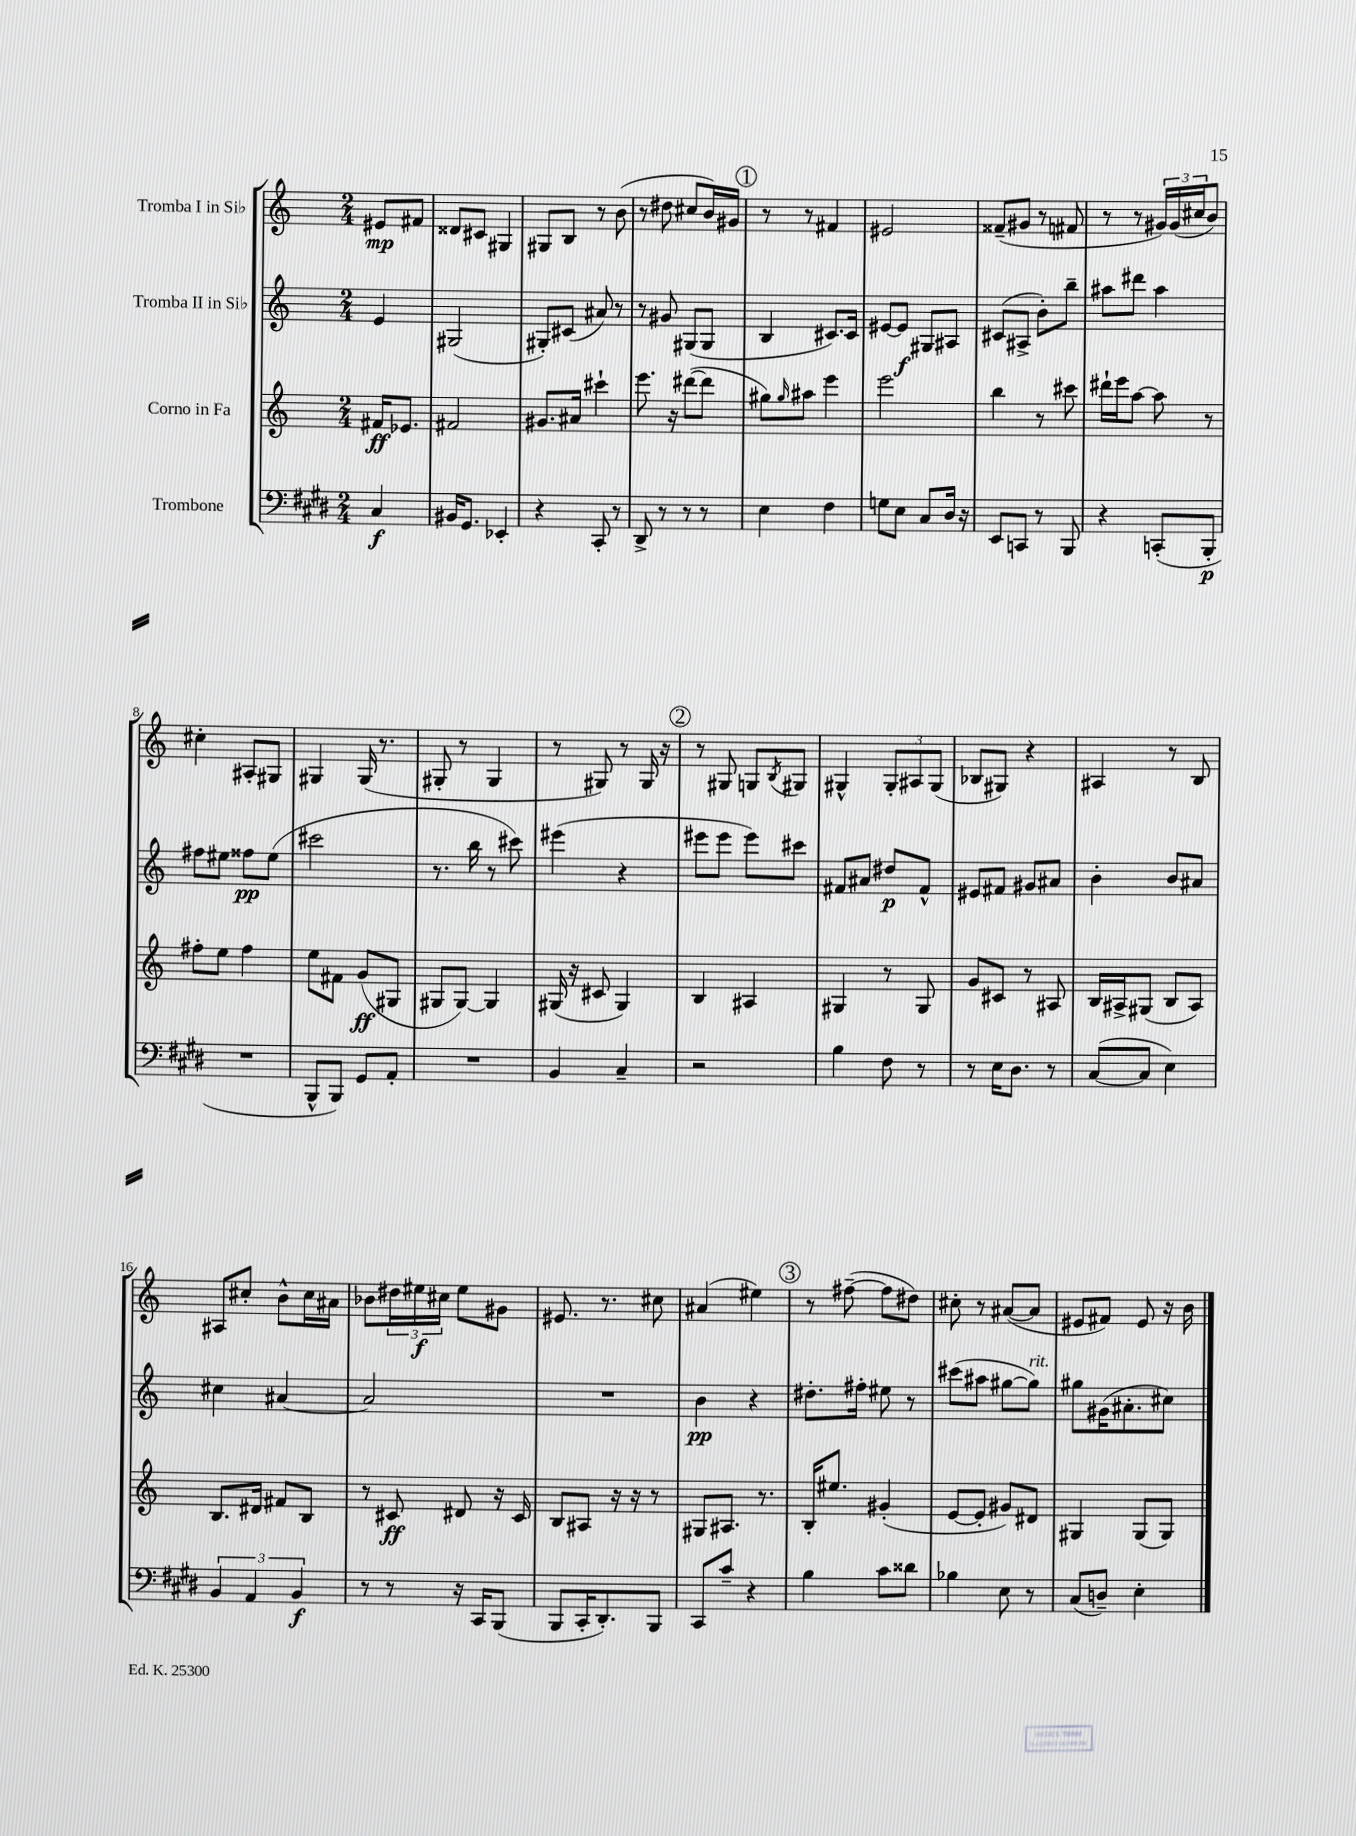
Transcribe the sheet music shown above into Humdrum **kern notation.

**kern	**dynam	**kern	**dynam	**kern	**dynam	**kern	**dynam
*part4	*part4	*part3	*part3	*part2	*part2	*part1	*part1
*staff4	*staff4	*staff3	*staff3	*staff2	*staff2	*staff1	*staff1
*I"Trombone	*	*I"Corno in Fa	*	*I"Tromba II in Si♭	*	*I"Tromba I in Si♭	*
*clefF4	*	*clefG2	*	*clefG2	*	*clefG2	*
*k[f#c#g#d#]	*	*k[]	*	*k[]	*	*k[]	*
*M2/4	*	*M2/4	*	*M2/4	*	*M2/4	*
=	=	=	=	=	=	=	=
4C#/	f	16f#X/KL	ff	4e/	.	8e#X/L	mp
.	.	8.e-X/J	.	.	.	.	.
.	.	.	.	.	.	8f#X/J	.
=1	=1	=1	=1	=1	=1	=1	=1
16BB#X/KL	.	2f#X/	.	(2G#X/	.	8d##X/L	.
8.GG#/J	.	.	.	.	.	.	.
.	.	.	.	.	.	8c#X/J	.
4EE-X'/	.	.	.	.	.	4G#X/	.
=2	=2	=2	=2	=2	=2	=2	=2
4r	.	8.g#X/L	.	8G#X'/L)	.	8G#X/L	.
.	.	.	.	(8c#X/J	.	8B/J	.
.	.	16a#X/Jk	.	.	.	.	.
8CC#'/	.	4ccc#X`\	.	8a#X/)	.	8r	.
8r	.	.	.	8r	.	(8b\	.
=3	=3	=3	=3	=3	=3	=3	=3
8DD#^/	.	8.eee\	.	8r	.	8r	.
8r	.	.	.	8g#X/	.	8dd#X\	.
.	.	16r	.	.	.	.	.
8r	.	([8ddd#X\L	.	(8G#X/L	.	8cc#X/L	.
8r	.	8ddd#\J]	.	8G#/J	.	16b/L)	.
.	.	.	.	.	.	16g#X/JJ	.
!!LO:REH:place=s1:t=1
=4	=4	=4	=4	=4	=4	=4	=4
4E\	.	8gg#X\L)	.	4B/	.	8r	.
.	.	16qqgg#/	.	.	.	.	.
.	.	8aa#X\J	.	.	.	8r	.
4F#\	.	4eee\	.	8.c#X/L)	.	4f#X/	.
.	.	.	.	16c#/Jk	.	.	.
=5	=5	=5	=5	=5	=5	=5	=5
8Gn\L	.	2eee\	.	[8e#X/L	.	2e#X/	.
8E\J	.	.	.	8e#/J]	f	.	.
8C#/L	.	.	.	8G#X/L	.	.	.
16D#/Jk	.	.	.	8A#X/J	.	.	.
16r	.	.	.	.	.	.	.
=6	=6	=6	=6	=6	=6	=6	=6
8EE/L	.	4bb\	.	(8c#X/L	.	(8f##X~/L	.
8CCn/J	.	.	.	8A#X^/J	.	8g#X/J	.
8r	.	8r	.	8b'\L)	.	8r	.
8BBB/	.	8ccc#X\	.	8bb~\J	.	8f#X/	.
=7	=7	=7	=7	=7	=7	=7	=7
4r	.	16ddd#X`\LL	.	8aa#X\L	.	8r	.
.	.	16eee\J	.	.	.	.	.
.	.	[8aa\J	.	8ddd#X\J	.	8r	.
(8CCn'/L	.	8aa\]	.	4aa#\	.	24g#X/LL)	.
.	.	.	.	.	.	(24g#/	.
.	.	.	.	.	.	24cc#X/J	.
8BBB'/J	p	8r	.	.	.	8b/J)	.
!!LO:LB:g=z
=8	=8	=8	=8	=8	=8	=8	=8
2r	.	8ff#X'\L	.	8ff#X\L	.	4cc#X'\	.
.	.	8ee\J	.	8ee#X\J	.	.	.
.	.	4ff#\	.	8ff##X\L	pp	8A#X'/L	.
.	.	.	.	(8ee#\J	.	8G#X/J	.
=9	=9	=9	=9	=9	=9	=9	=9
8BBB^^/L	.	8ee\L	.	2ccc#X\	.	4G#X/	.
8BBB/J)	.	8f#X\J	.	.	.	.	.
8GG#/L	.	(8g/L	ff	.	.	(16G#/	.
.	.	.	.	.	.	8.r	.
8AA'/J	.	8G#X/J	.	.	.	.	.
=10	=10	=10	=10	=10	=10	=10	=10
2r	.	8G#X/L	.	8.r	.	8G#X'/	.
.	.	[8G#/J)	.	.	.	8r	.
.	.	.	.	16bb\	.	.	.
.	.	4G#/]	.	8r	.	4G#/	.
.	.	.	.	8ccc#X\)	.	.	.
=11	=11	=11	=11	=11	=11	=11	=11
4BB/	.	(16G#X/	.	(4eee#X\	.	8r	.
.	.	16r	.	.	.	.	.
.	.	8c#X/	.	.	.	8G#X/)	.
4C#~/	.	4G#/)	.	4r	.	8r	.
.	.	.	.	.	.	16G#/	.
.	.	.	.	.	.	16r	.
!!LO:REH:place=s1:t=2
=12	=12	=12	=12	=12	=12	=12	=12
2r	.	4B/	.	8eee#X\L	.	8r	.
.	.	.	.	8eee#\J	.	8G#X/	.
.	.	4A#X/	.	8eee#\L)	.	8Gn/L	.
.	.	.	.	.	.	8qB/	.
.	.	.	.	8ccc#X\J	.	8G#X/J	.
=13	=13	=13	=13	=13	=13	=13	=13
4B\	.	4G#X/	.	8f#X/L	.	4G#X^^/	.
.	.	.	.	8a#X/J	.	.	.
8F#\	.	8r	.	8dd#X/L	p	12G#'/L	.
.	.	.	.	.	.	12A#X/	.
8r	.	8G#/	.	8f#^^/J	.	.	.
.	.	.	.	.	.	(12G#/J	.
=14	=14	=14	=14	=14	=14	=14	=14
8r	.	8g/L	.	8e#X/L	.	8B-X/L	.
16E\KL	.	8c#X/J	.	8f#X/J	.	8G#X/J)	.
8.D#\J	.	.	.	.	.	.	.
.	.	8r	.	8g#X/L	.	4r	.
8r	.	8A#X/	.	8a#X/J	.	.	.
=15	=15	=15	=15	=15	=15	=15	=15
([8C#/L	.	16B/LL	.	4b'\	.	4A#X/	.
.	.	16A#X^/J	.	.	.	.	.
8C#/J]	.	(8G#X/J	.	.	.	.	.
4E\)	.	8B/L	.	8b/L	.	8r	.
.	.	8A#/J)	.	8a#X/J	.	8B/	.
!!LO:LB:g=z
=16	=16	=16	=16	=16	=16	=16	=16
6BB/	.	8.B/L	.	4cc#X\	.	8A#X/L	.
.	.	.	.	.	.	8cc#X'/J	.
6AA/	.	.	.	.	.	.	.
.	.	16d#X/Jk	.	.	.	.	.
.	.	8f#X/L	.	[4a#X/	.	8b^^\L	.
6BB/	f	.	.	.	.	.	.
.	.	8B/J	.	.	.	16cc#\L	.
.	.	.	.	.	.	16a#X\JJ	.
=17	=17	=17	=17	=17	=17	=17	=17
8r	.	8r	.	2a#/]	.	8b-X\L	.
8r	.	8c#X/	ff	.	.	24dd#X\L	.
.	.	.	.	.	.	24ee#X\	f
.	.	.	.	.	.	24cc#X\JJ	.
16r	.	8d#X/	.	.	.	8ee#\L	.
16CC#/KL	.	.	.	.	.	.	.
(8BBB/J	.	16r	.	.	.	8g#X\J	.
.	.	16c#/	.	.	.	.	.
=18	=18	=18	=18	=18	=18	=18	=18
8BBB/L	.	8B/L	.	2r	.	8.e#X/	.
16CC#'/K	.	8A#X/J	.	.	.	.	.
8.DD#'/)	.	.	.	.	.	8.r	.
.	.	16r	.	.	.	.	.
.	.	16r	.	.	.	.	.
8BBB/J	.	8r	.	.	.	8cc#X\	.
=19	=19	=19	=19	=19	=19	=19	=19
8CC#/L	.	8G#X/L	.	4b\	pp	(4a#X/	.
8c#~/J	.	8.A#X/J	.	.	.	.	.
4r	.	.	.	4r	.	4ee#X\)	.
.	.	8.r	.	.	.	.	.
!!LO:REH:place=s1:t=3
=20	=20	=20	=20	=20	=20	=20	=20
4B\	.	16B'/KL	.	8.dd#X'\L	.	8r	.
.	.	8.ee#X/J	.	.	.	.	.
.	.	.	.	.	.	([8ff#X~\	.
.	.	.	.	16ff#X'\Jk	.	.	.
8c#\L	.	(4g#X'/	.	8ee#X\	.	8ff#\L]	.
8d##X\J	.	.	.	8r	.	8dd#X\J)	.
=21	=21	=21	=21	=21	=21	=21	=21
4B-X\	.	[8e/L	.	(8ccc#X\L	.	8cc#X'\	.
.	.	8e'/J]	.	8aa#X\J	.	8r	.
8E\	.	8g#X/L)	.	[8gg#X\L	.	([8a#X/L	.
!	!	!	!	!LO:TX:a:i:t=rit.	!	!	!
8r	.	8d#X/J	.	8gg#\J])	.	8a#/J]	.
=22	=22	=22	=22	=22	=22	=22	=22
(8C#/L	.	4G#X/	.	8gg#X\L	.	8e#X/L	.
8Dn~/J)	.	.	.	(16g#X\K	.	8f#X/J)	.
.	.	.	.	8.a#X'\	.	.	.
4E'\	.	(8G#/L	.	.	.	8e#/	.
.	.	8G#/J)	.	8cc#X\J)	.	16r	.
.	.	.	.	.	.	16b\	.
==	==	==	==	==	==	==	==
*-	*-	*-	*-	*-	*-	*-	*-
